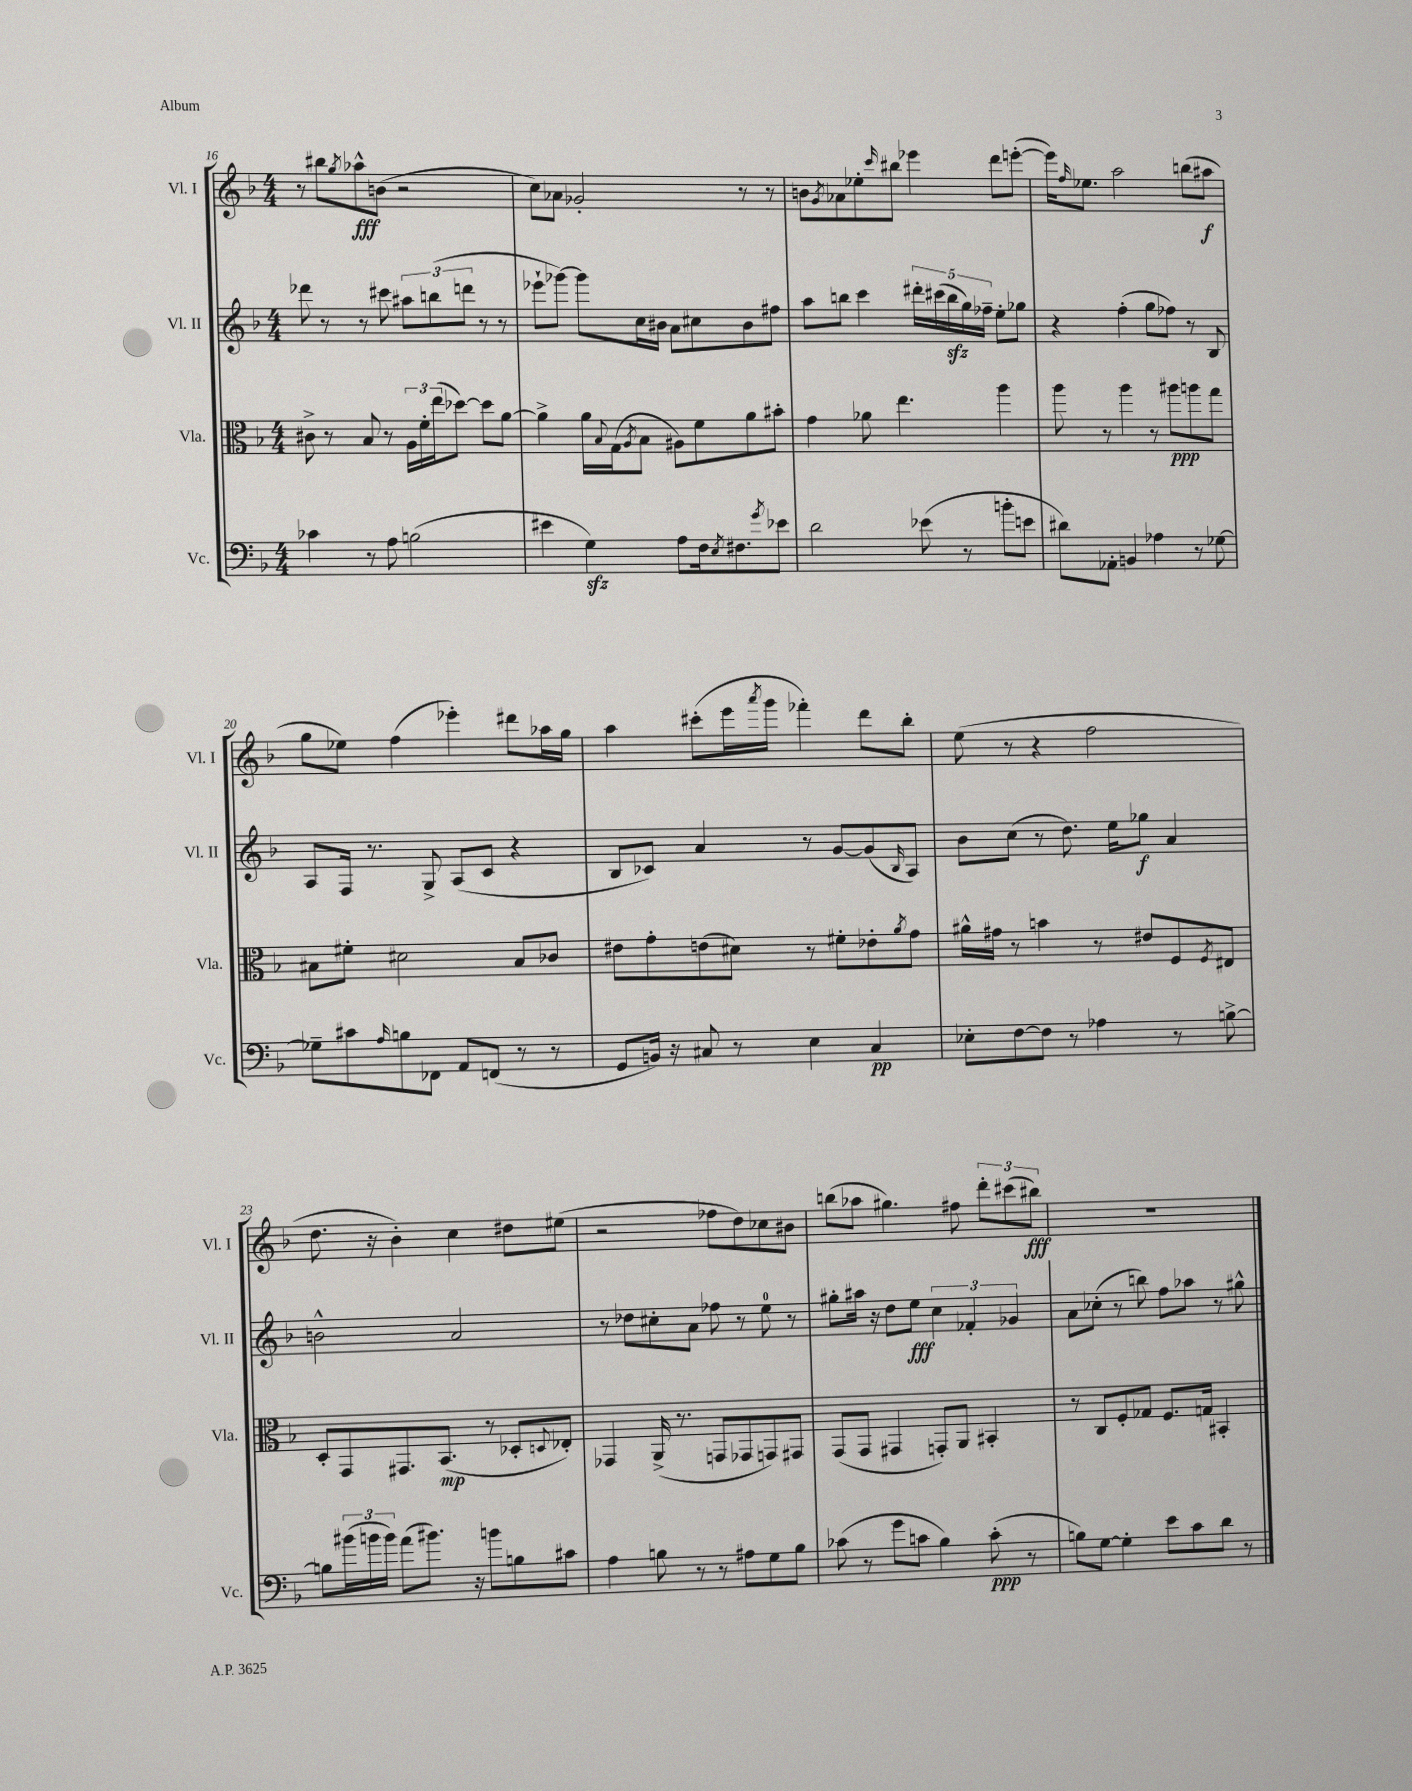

**kern	**kern	**kern	**kern
*staff4	*staff3	*staff2	*staff1
*clefF4	*clefC3	*clefG2	*clefG2
*k[b-]	*k[b-]	*k[b-]	*k[b-]
*M4/4	*M4/4	*M4/4	*M4/4
4c-	8c#^	8ddd-	8r
.	8r	8r	8bb#
.	.	.	8qgg
8r	8B-	8r	8aa-^^
8A	8r	8ccc#	(8b
(2B	24A	12aa#	2r
.	24f'	.	.
.	(24ee	(12bb	.
.	[8dd-)	.	.
.	.	12ddd	.
.	8dd-]	8r	.
.	[8a	8r	.
=	=	=	=
4e#	4a^]	8eee-`	8cc)
.	.	[8ggg-)	8a-
4G)	16a	8ggg-]	2g-'
.	8qqB-	.	.
.	(16G	.	.
.	8qA	.	.
.	8B-	16cc	.
.	.	16b#	.
8A	8A#)	8a	.
16F	8f	8cc#	.
8qE	.	.	.
8.F#	.	.	.
.	8a	8b#	8r
8qg	.	.	.
8e-	8b#'	8ff#	8r
=	=	=	=
2d	4g	8aa	8b
.	.	.	8qg
.	.	8bb	8a-
.	8a-	4ccc	8ee-'
.	.	.	16qqccc
.	4.ee	.	8bb#
(8e-	.	20ddd#'	4eee-
.	.	(20ccc#	.
.	.	20bb	.
8r	.	.	.
.	.	20gg)	.
.	.	20ff-~	.
8b'	4aa	8ee'	8ddd
8e	.	8gg-	([8eee'
=	=	=	=
8d#)	8aa	4r	16eee])
.	.	.	16qqff
.	.	.	8.ee-
8AA-'	8r	.	.
4BB	4aa	(4ff'	2aa
4A-	8r	8gg	.
.	8aa#	8ff-)	.
8r	8aa	8r	(8bb
[8G-	8gg	8B-	8aa#
=	=	=	=
8G-~]	8B#	8A	8gg
8c#	8f#'	16F	8ee-)
.	.	8.r	.
16qqA	.	.	.
8B	2d#	.	(4ff
8FF-	.	8G^	.
8AA	.	(8A	4eee-')
(8FF	.	8c	.
8r	8B#	4r	8ddd#
8r	8c-	.	16aa-
.	.	.	16gg
=	=	=	=
8GG	8e#	8B-	4aa
16BB)	8g'	8c-)	.
16r	.	.	.
8C#	(8e	4a	(8ccc#'
8r	8d#)	.	16eee
.	.	.	8qaaa
.	.	.	16ggg
4E	8r	8r	4fff-')
.	8f#'	[8g	.
4C#	8e-'	(8g]	8ddd
.	8qa	16qqB-	.
.	8g	8A)	8bb-'
=	=	=	=
8E-'	16a#^^	8b-	(8ee
.	16g#	.	.
[8F	8r	(8cc	8r
8F]	4b	8r	4r
8r	.	8.dd)	.
4A-	8r	.	2ff
.	.	16ee	.
.	8e#	8gg-	.
8r	8F	4a	.
.	8qF	.	.
[8B^	8E#	.	.
=	=	=	=
8B]	8D'	2b^^	8.dd
(24b#	8GG	.	.
24b	.	.	.
.	.	.	16r
24b)	.	.	.
(8a	8.GG#	.	4b-')
8.b#)	.	.	.
.	(8.BB-	.	.
.	.	2a	4cc
16r	.	.	.
8b	8r	.	.
8B	8D-'	.	8dd#
.	8qqD	.	.
8c#	8E-')	.	(8ee#
=	=	=	=
4A	4GG-	8r	2r
.	.	8dd-	.
8B	(16AA^	8cc#'	.
.	8.r	.	.
8r	.	8a	.
8r	8GG	8ff-	8ff-
8A#	8GG-	8r	8dd)
8G	8GG)	8ee	8cc-
8B	8GG#	8r	8b#
=	=	=	=
(8c-	(8GG	8gg#'	(8bb
8r	8GG	16aa#	8aa-
.	.	16r	.
8g	4GG#	8dd	4.gg#)
8c	.	8ee	.
4B-)	8GG')	6cc	.
.	8AA	.	8ff#
.	.	6f-'	.
(8c'	4BB#'	.	12ddd'
.	.	6g-	(12ccc#
8r	.	.	.
.	.	.	12bb#)
=	=	=	=
8B)	8r	8a	1r
[8G	8C	(8cc-'	.
4G']	8F'	8r	.
.	8G-	8bb)	.
8e	8.F	8ff	.
8c	.	8aa-	.
.	16G	.	.
8d	4BB#'	8r	.
8r	.	8gg#^^	.
==	==	==	==
*-	*-	*-	*-
